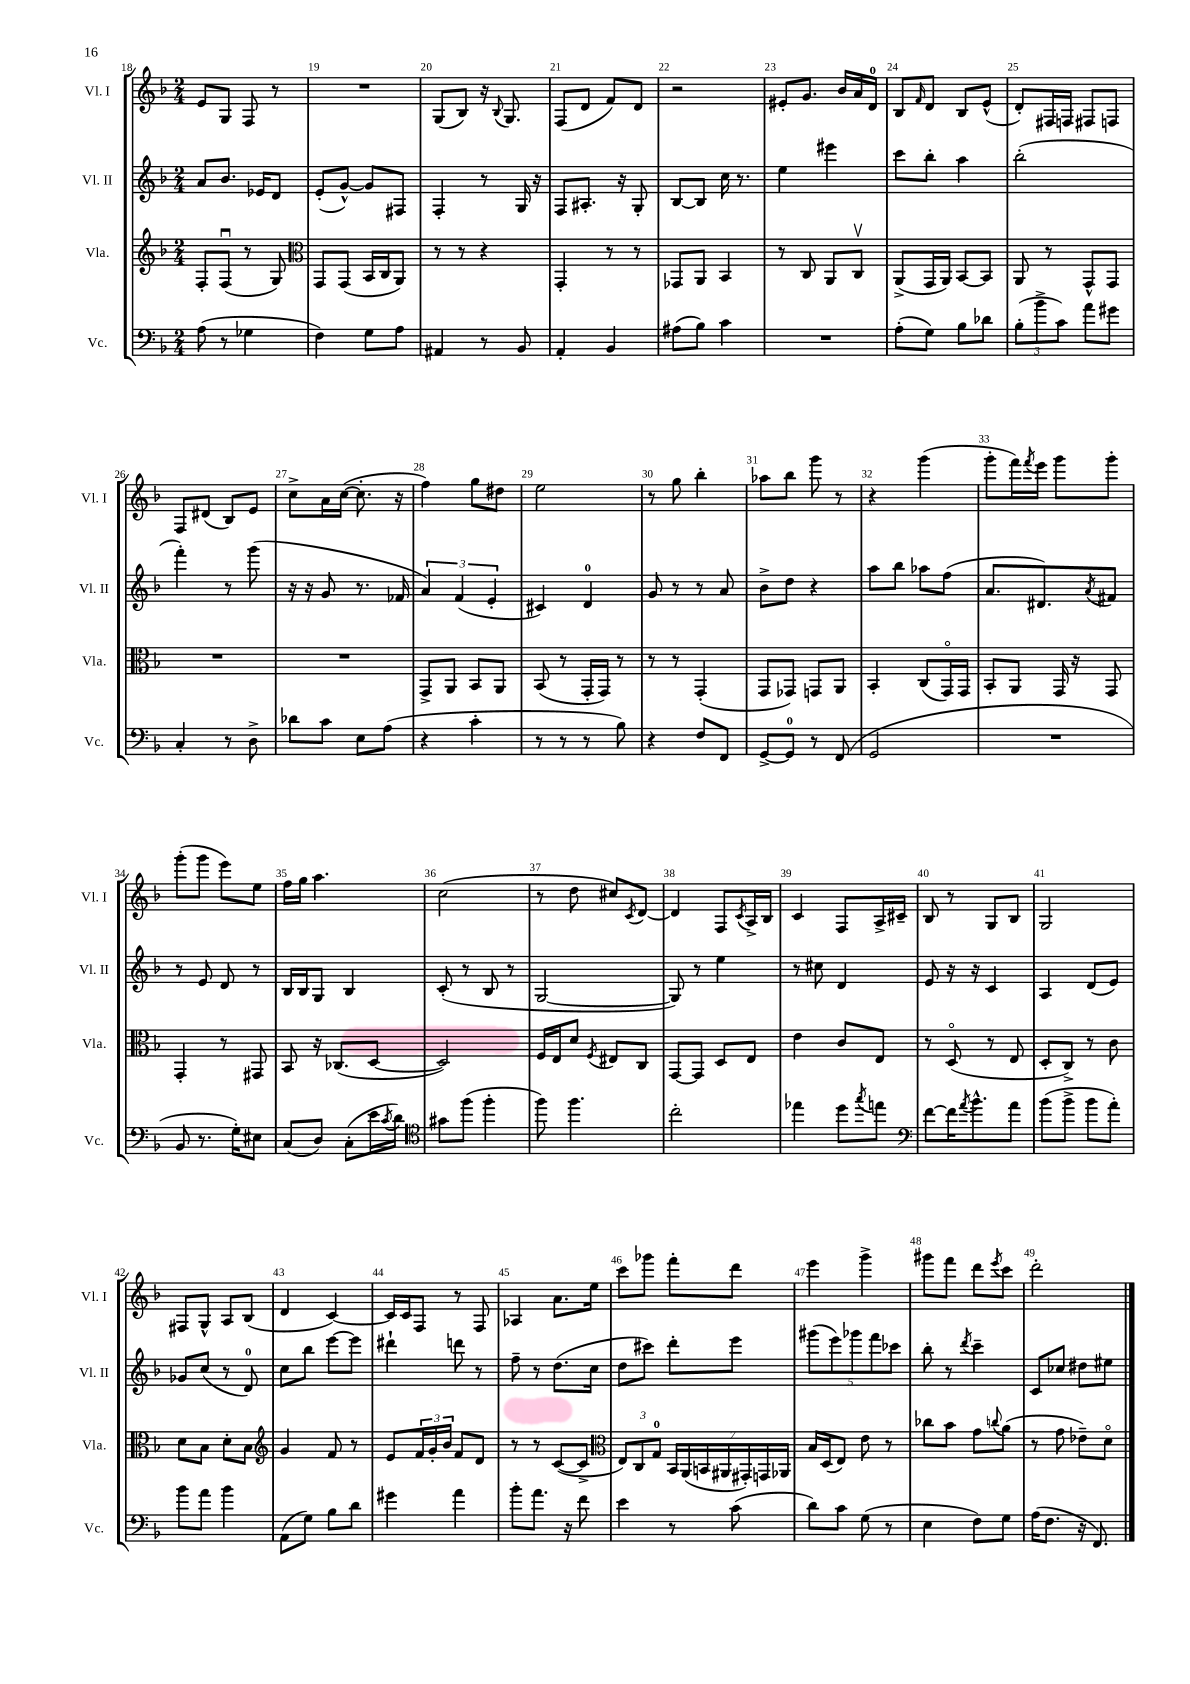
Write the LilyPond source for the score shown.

<<
\new StaffGroup <<
\new Staff = "s0" \with { instrumentName = "Vl. I" shortInstrumentName = "Vl. I" } {
    \clef treble \key f \major \numericTimeSignature \time 2/4
    e'8 g8 f8 r8 |
    R2 |
    g8( bes8) r16 \appoggiatura { bes8 } g8. |
    f8( d'8 f'8) d'8 |
    r2 |
    eis'8-. g'8. bes'16 a'16 d'16-0 |
    bes8 \grace { f'16 } d'8 bes8 e'8-^( |
    d'8-.) fis16 f16 fis8 f8 |
    f8 dis'8( bes8) e'8 |
    c''8-> a'16 c''16~( c''8.-. r16 |
    f''4) g''8 dis''8 |
    e''2 |
    r8 g''8 bes''4-. |
    aes''8 bes''8 g'''8 r8 |
    r4 g'''4( |
    g'''8-. f'''16) \acciaccatura { f'''8 } e'''16 g'''8 g'''8-. |
    g'''8-.( g'''8 e'''8) e''8 |
    f''16 g''16 a''4. |
    c''2( |
    r8 d''8 cis''8) \acciaccatura { c'8 } d'8~ |
    d'4 f8 \acciaccatura { c'8 } a16-> bes16 |
    c'4 f8 a16-> cis'16-- |
    bes8 r8 g8 bes8 |
    g2 |
    fis8 g8-^ a8 bes8( |
    d'4 c'4~) |
    c'16 c'16 f8 r8 f8 |
    aes4 a'8. e''16 |
    c'''8 ges'''8 f'''8-. d'''8 |
    e'''4 g'''4-> |
    gis'''8 f'''8 d'''8 \acciaccatura { e'''8 } c'''8 |
    d'''2-. \bar "|." |
}
\new Staff = "s1" \with { instrumentName = "Vl. II" shortInstrumentName = "Vl. II" } {
    \clef treble \key f \major \numericTimeSignature \time 2/4
    a'8 bes'8. ees'16 d'8 |
    e'8-.( g'8~-^) g'8 fis8 |
    f4-. r8 g16 r16 |
    f8 ais8.-. r16 g8-. |
    bes8~ bes8 c''16 r8. |
    e''4 eis'''4 |
    c'''8 bes''8-. a''4 |
    bes''2-.( |
    f'''4-.) r8 g'''8( |
    r16 r16 g'8 r8. fes'16 |
    \tuplet 3/2 { a'4) f'4( e'4-. } |
    cis'4) d'4-0 |
    g'8 r8 r8 a'8 |
    bes'8-> d''8 r4 |
    a''8 bes''8 aes''8 f''8( |
    a'8. dis'8.) \acciaccatura { a'8 } fis'8 |
    r8 e'8 d'8 r8 |
    bes16 bes16 g8 bes4 |
    c'8-.( r8 bes8 r8 |
    g2~ |
    g8) r8 e''4 |
    r8 cis''8 d'4 |
    e'8 r16 r16 c'4 |
    a4 d'8( e'8) |
    ges'8 c''8( r8 d'8-0) |
    c''8 bes''8 e'''8~ e'''8 |
    dis'''4-! d'''8 r8 |
    f''8-- r8 d''8.( c''16 |
    d''8 cis'''8) d'''8-. e'''8 |
    \tuplet 5/4 { gis'''8( e'''8) ges'''8 f'''8 ces'''8 } |
    bes''8-. r8 \acciaccatura { d'''8 } c'''4-- |
    c'8 ces''8 dis''8 eis''8 \bar "|." |
}
\new Staff = "s2" \with { instrumentName = "Vla." shortInstrumentName = "Vla." } {
    \clef treble \key f \major \numericTimeSignature \time 2/4
    f8-. f8\downbow( r8 g8) |
    \clef alto g,8 g,8( bes,16 c16 a,8) |
    r8 r8 r4 |
    g,4-. r8 r8 |
    ges,8 a,8 bes,4 |
    r8 c8 a,8 c8\upbow |
    a,8->( g,16 a,16) bes,8~ bes,8 |
    a,8 r8 g,8-^ g,8 |
    R2 |
    R2 |
    g,8-> a,8 bes,8 a,8 |
    bes,8( r8 g,16-. g,16) r8 |
    r8 r8 g,4-.( |
    g,8 ges,8) g,8 a,8 |
    bes,4-. c8( g,16\flageolet) g,16 |
    bes,8-. a,8 g,16 r16 g,8 |
    g,4-. r8 gis,8 |
    bes,8 r16 ces8.( d8~ |
    d2) |
    f16 e16 d'8 \acciaccatura { f8 } eis8 c8 |
    g,8~ g,8 d8 e8 |
    e'4 c'8 e8 |
    r8 d8\flageolet( r8 e8 |
    d8-. c8->) r8 c'8 |
    d'8 bes8 d'8-. bes8 |
    \clef treble g'4 f'8 r8 |
    e'8 \tuplet 3/2 { f'16 g'16-. bes'16 } f'8 d'8 |
    r8 r8 c'8~( c'8-> |
    \clef alto \tuplet 3/2 { e8) c8 g8-0 } \tuplet 7/4 { bes,16 a,16( b,16 ais,16 gis,16-.) g,16 aes,16 } |
    bes16 d16( e8) e'8 r8 |
    ces''8 bes'8 g'8 \appoggiatura { c''8 } a'8( |
    r8 g'8 ees'8--) d'8\flageolet \bar "|." |
}
\new Staff = "s3" \with { instrumentName = "Vc." shortInstrumentName = "Vc." } {
    \clef bass \key f \major \numericTimeSignature \time 2/4
    a8( r8 ges4 |
    f4) g8 a8 |
    ais,4 r8 bes,8 |
    a,4-. bes,4 |
    ais8( bes8) c'4 |
    R2 |
    a8-.( g8) bes8 des'8 |
    \tuplet 3/2 { bes8-.( bes'8-> c'8) } a'8 gis'8 |
    c4-. r8 d8-> |
    des'8 c'8 e8 a8( |
    r4 c'4-. |
    r8 r8 r8 bes8) |
    r4 f8 f,8 |
    g,8~-> g,8-0 r8 f,8( |
    g,2 |
    R2 |
    bes,8 r8. g16-.) eis8 |
    c8( d8) c8-.( e'16 \acciaccatura { c'8 } d'16) |
    \clef tenor gis'8 f''8( f''4-. |
    f''8) f''4. |
    c''2-. |
    ees''4 d''8 \acciaccatura { g''8 } e''8 |
    \clef bass f'8~ f'16 \acciaccatura { a'8 } bes'8.-^ a'8 |
    bes'8( bes'8-> bes'8 a'8-.) |
    bes'8 a'8 bes'4 |
    a,8( g8) bes8 d'8 |
    gis'4 a'4 |
    bes'8-. a'8. r16 f'8 |
    e'4 r8 c'8( |
    d'8) c'8 g8( r8 |
    e4 f8) g8 |
    a16( f8. r16 f,8.) \bar "|." |
}
>>
>>
\layout { \context { \Score currentBarNumber = #18 \override BarNumber.break-visibility = ##(#f #t #t) barNumberVisibility = #all-bar-numbers-visible } }
